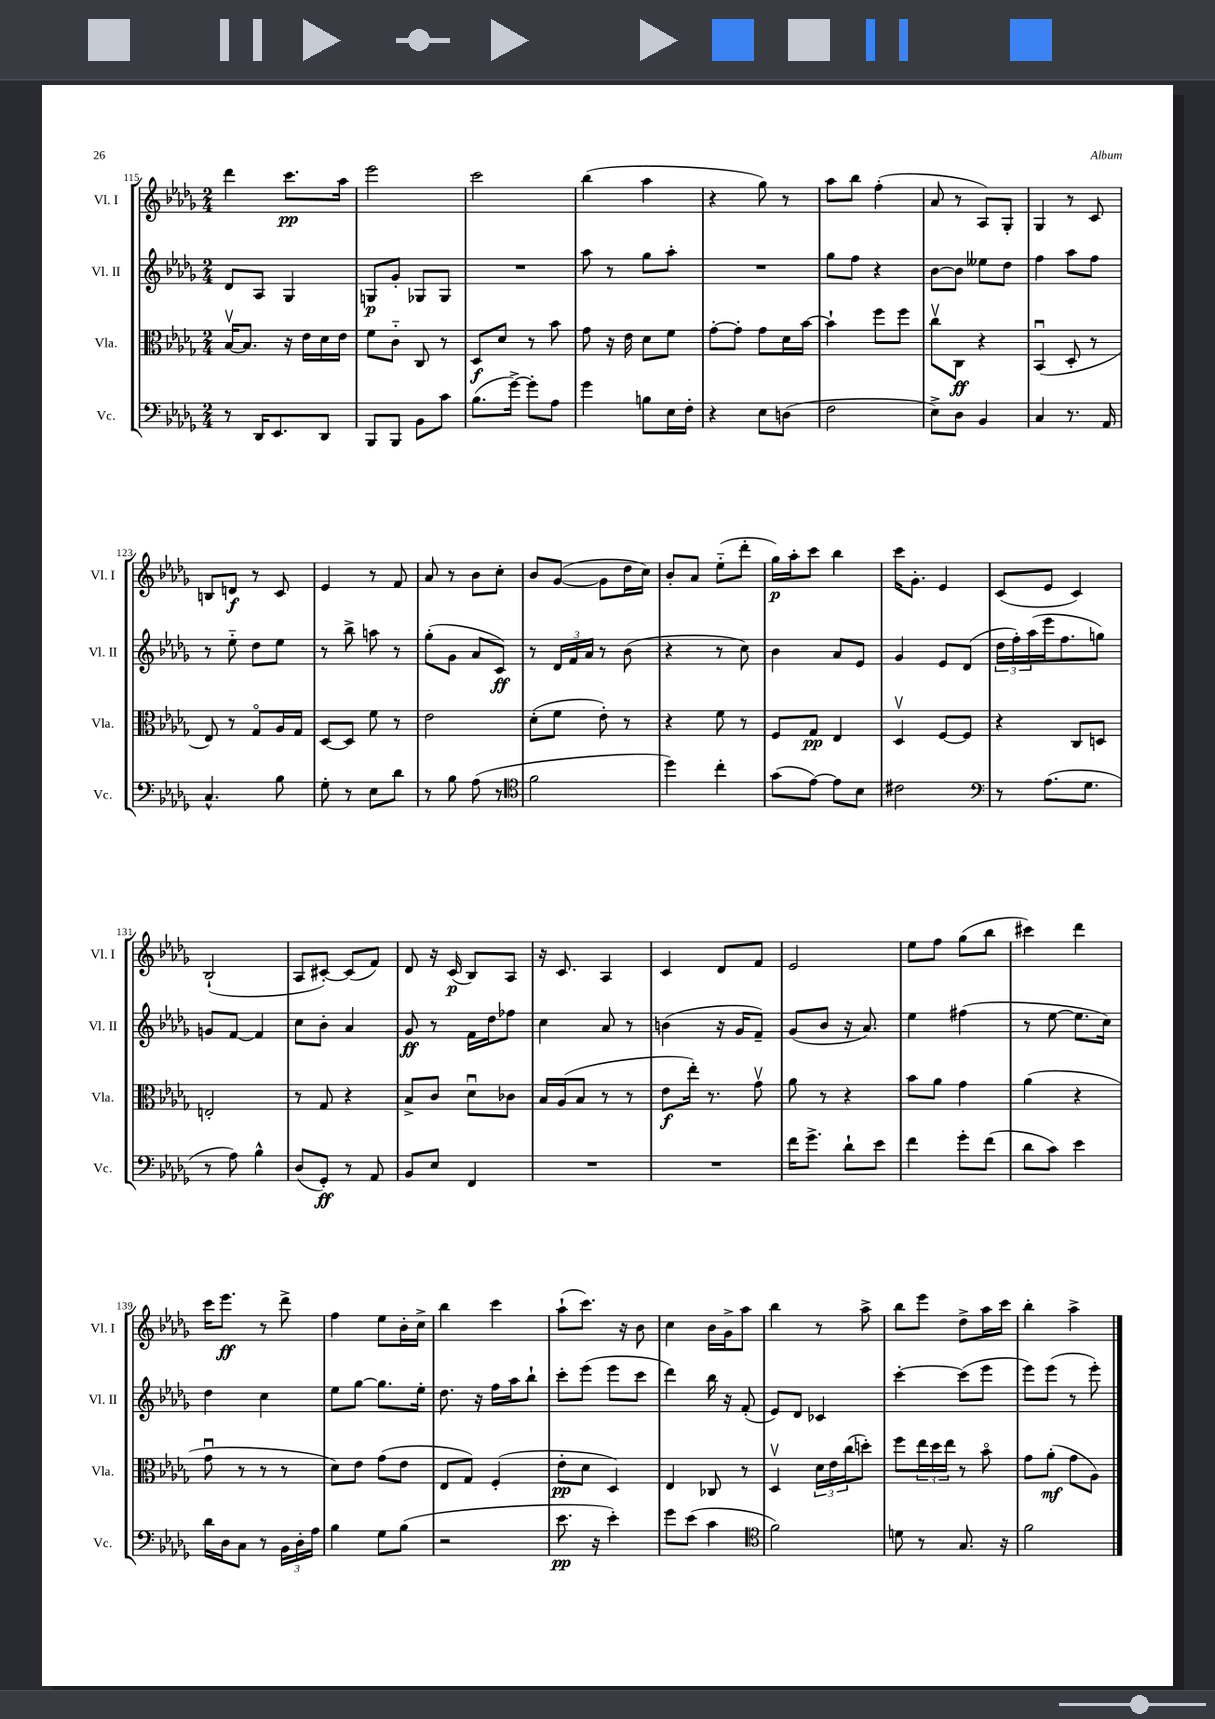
<<
\new StaffGroup <<
\new Staff = "s0" \with { instrumentName = "Vl. I" shortInstrumentName = "Vl. I" } {
    \clef treble \key des \major \numericTimeSignature \time 2/4
    des'''4 c'''8.\pp aes''16 |
    ees'''2 |
    c'''2 |
    bes''4( aes''4 |
    r4 ges''8) r8 |
    aes''8 bes''8 f''4-.( |
    aes'8 r8 aes8) ges8-. |
    ges4 r8 c'8 |
    b8 d'8\f r8 c'8 |
    ees'4 r8 f'8 |
    aes'8 r8 bes'8 c''8-. |
    bes'8 ges'8~( ges'8 des''16 c''16) |
    bes'8-. aes'8 ees''8-_( des'''8-. |
    ges''16\p) aes''16-. c'''8 bes''4 |
    c'''16 ges'8.-. ees'4 |
    c'8( ees'8 c'4) |
    bes2-!( |
    aes8 cis'8~-.) cis'8( f'8) |
    des'8 r16 c'16\p( bes8) aes8 |
    r16 c'8. aes4 |
    c'4 des'8 f'8 |
    ees'2 |
    ees''8 f''8 ges''8( bes''8 |
    cis'''4) des'''4 |
    c'''16 ees'''8.\ff r8 des'''8-> |
    f''4 ees''8 bes'16-. c''16-> |
    bes''4 c'''4 |
    aes''8-!( c'''8.) r16 bes'8 |
    c''4 bes'16 ges'16-> aes''8 |
    bes''4 r8 aes''8-> |
    bes''8 ees'''8 des''8-> aes''16 c'''16 |
    bes''4-. aes''4-> \bar "|." |
}
\new Staff = "s1" \with { instrumentName = "Vl. II" shortInstrumentName = "Vl. II" } {
    \clef treble \key des \major \numericTimeSignature \time 2/4
    des'8 aes8 ges4 |
    g8\p ges'8-. ges8 ges8 |
    R2 |
    aes''8 r8 ges''8 aes''8-. |
    R2 |
    ges''8 f''8 r4 |
    bes'8~ bes'8 eeses''8 des''8 |
    f''4 aes''8 f''8 |
    r8 ees''8-_ des''8 ees''8 |
    r8 bes''8-> a''8 r8 |
    ges''8-.( ges'8 aes'8 c'8\ff) |
    r8 \tuplet 3/2 { des'16 f'16 aes'16 } r8 bes'8( |
    r4 r8 c''8) |
    bes'4 aes'8 ees'8 |
    ges'4 ees'8 des'8( |
    \tuplet 3/2 { des''16 f''16-.) aes''16( } ees'''16 f''8. g''8) |
    g'8 f'8~ f'4 |
    c''8 bes'8-. aes'4 |
    ges'8\ff r8 f'16 des''16 fes''8 |
    c''4 aes'8 r8 |
    b'4( r16 ges'16 f'8--) |
    ges'8( bes'8 r16 aes'8.) |
    ees''4 fis''4( |
    r8 ees''8~ ees''8. c''16) |
    des''4 c''4 |
    ees''8 ges''8~ ges''8. ees''16-. |
    des''8. r16 f''16 aes''16 bes''8-! |
    c'''8-. ees'''8( ees'''8 c'''8 |
    des'''4) bes''16 r16 f'8-.( |
    ees'8) des'8 ces'4 |
    c'''4~-. c'''8( ees'''8 |
    ees'''8) ees'''8( r8 ees'''8-.) \bar "|." |
}
\new Staff = "s2" \with { instrumentName = "Vla." shortInstrumentName = "Vla." } {
    \clef alto \key des \major \numericTimeSignature \time 2/4
    bes16~\upbow bes8. r16 ees'16 des'16 ees'16 |
    f'8 c'8-_ c8 r8 |
    des8\f des'8 r8 bes'8 |
    ges'8 r16 ees'16 des'8 f'8 |
    ges'8~-. ges'8-. ges'8 des'16 bes'16~ |
    bes'4-! f''8 f''8 |
    c''8\upbow c8\ff r4 |
    bes,4\downbow( des8-. r8 |
    ees8) r8 ges8\flageolet aes16 ges16 |
    des8~ des8 f'8 r8 |
    ees'2 |
    des'8-.( f'8 ees'8-.) r8 |
    r4 f'8 r8 |
    f8 ges8\pp ees4 |
    des4\upbow f8~ f8 |
    r4 c8 d8 |
    e2-. |
    r8 ges8 r4 |
    bes8-> c'8 des'8\downbow ces'8 |
    bes16 aes16( bes8 r8 r8 |
    ees'8\f ees''16-.) r8. ges'8\upbow |
    aes'8 r8 r4 |
    bes'8 aes'8 ges'4 |
    aes'4( r4 |
    ges'8\downbow r8 r8 r8 |
    des'8) ees'8 ges'8( ees'8 |
    ees8 ges8) f4-.( |
    ees'8-.\pp des'8 des4) |
    ees4 ces8 r8 |
    des4\upbow \tuplet 3/2 { des'16 ees'16 c''16( } d''8-.) |
    f''8 \tuplet 3/2 { ees''16 des''16 ees''16 } r8 bes'8\flageolet |
    ges'8 aes'8-.\mf( ges'8 aes8) \bar "|." |
}
\new Staff = "s3" \with { instrumentName = "Vc." shortInstrumentName = "Vc." } {
    \clef bass \key des \major \numericTimeSignature \time 2/4
    r8 des,16 ees,8. des,8 |
    bes,,8 bes,,8 bes,8 c'8 |
    bes8.( ges'16~->) ges'8-. aes8 |
    ges'4 b8 ees16 f16-. |
    r4 ees8 d8( |
    f2 |
    ees8->) des8 bes,4 |
    c4 r8. aes,16 |
    c4.-^ bes8 |
    ges8-. r8 ees8 des'8 |
    r8 bes8 aes8( r8 |
    \clef tenor f'2 |
    des''4) c''4-. |
    ges'8( ees'8~) ees'8 bes8 |
    cis'2 |
    \clef bass r8 aes8.( ges8. |
    r8 aes8) bes4-^ |
    des8( ges,8-.\ff) r8 aes,8 |
    bes,8 ees8 f,4 |
    R2 |
    R2 |
    f'16 ges'8.-> des'8-! ees'8 |
    f'4 ges'8-. f'8( |
    des'8 c'8) ees'4 |
    des'16 des16 c8 r8 \tuplet 3/2 { bes,16 des16-. aes16 } |
    bes4 ges8 bes8( |
    r2 |
    ees'8.\pp r16 ees'4-.) |
    ges'8 ees'8( c'4 |
    \clef tenor f'2) |
    d'8 r8 ges8. r16 |
    f'2 \bar "|." |
}
>>
>>
\layout { \context { \Score currentBarNumber = #115 } }
